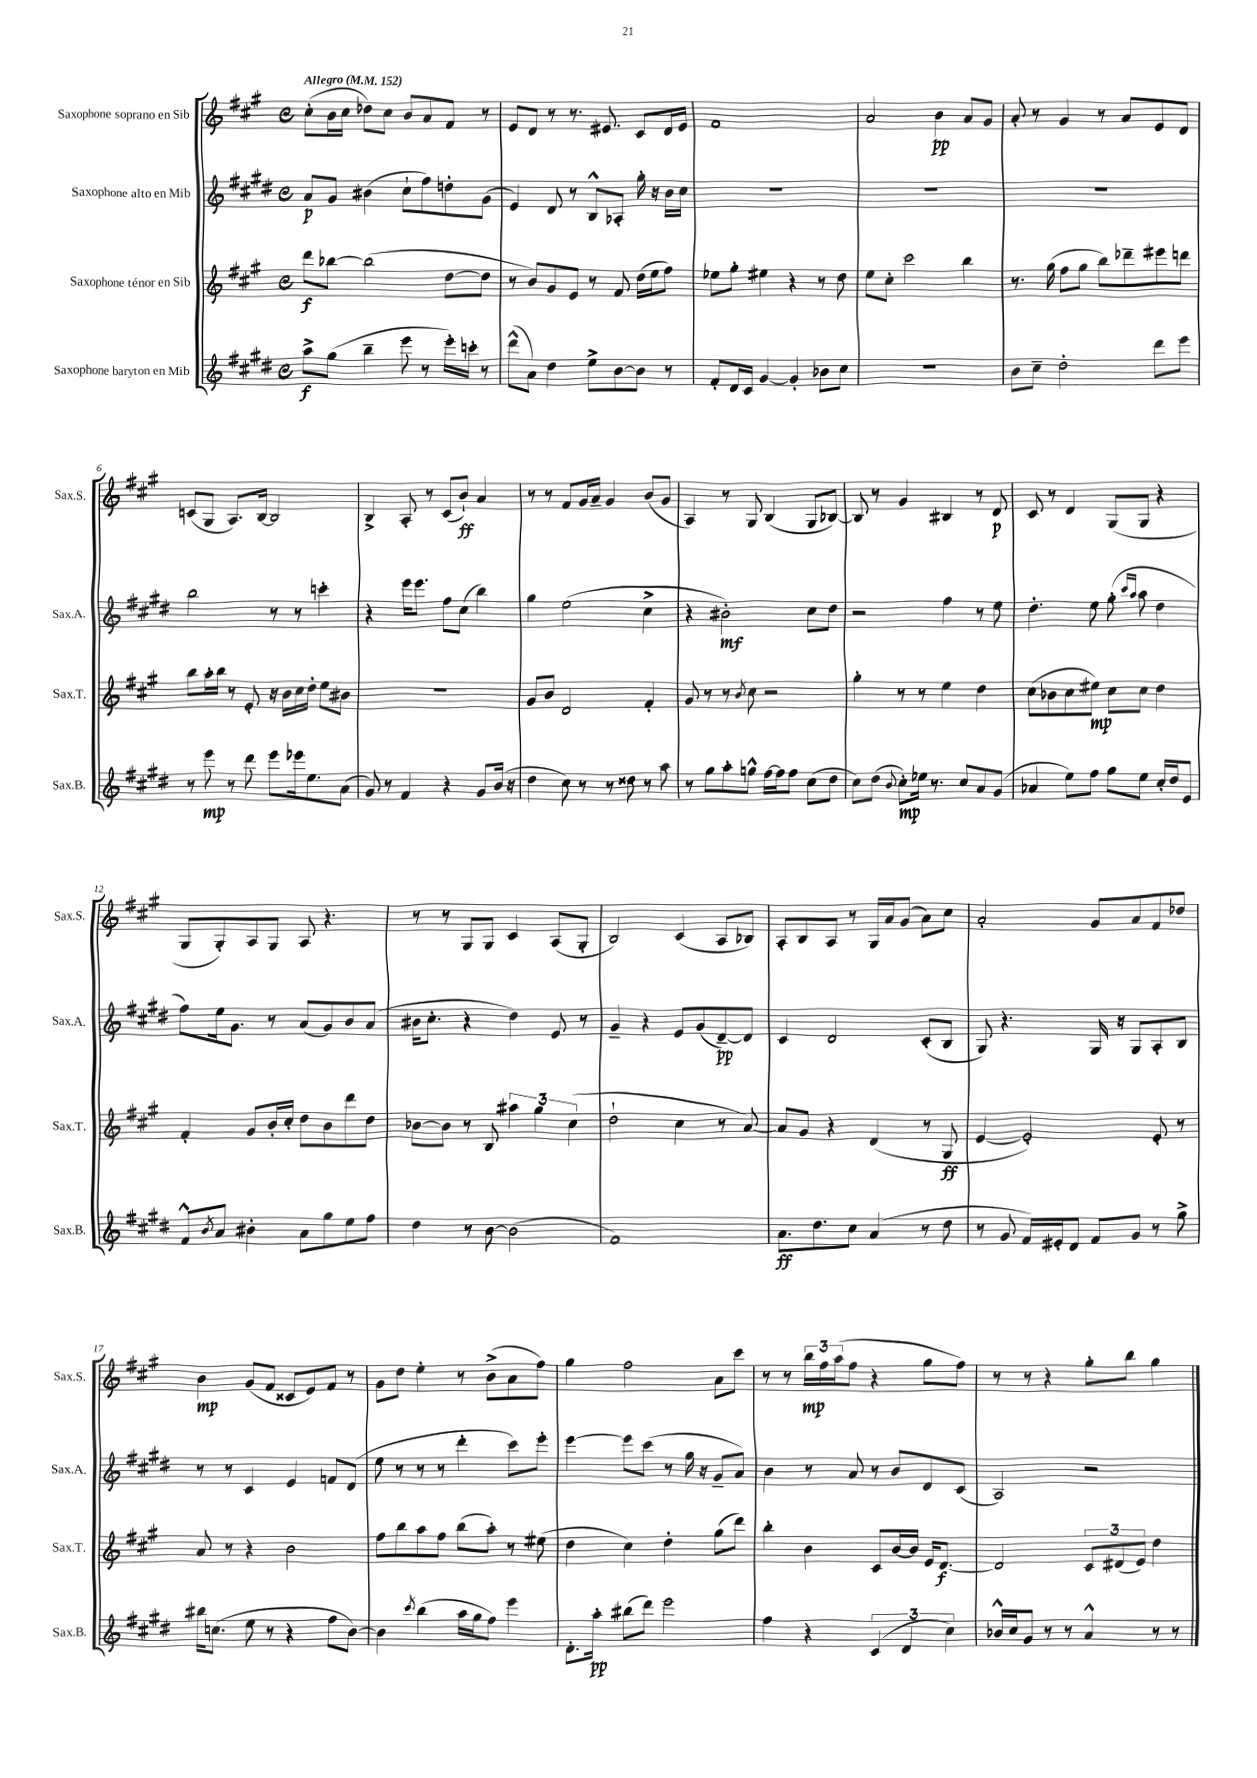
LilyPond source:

<<
\new StaffGroup <<
\new Staff = "s0" \with { instrumentName = "Saxophone soprano en Sib" shortInstrumentName = "Sax.S." } {
    \clef treble \key a \major \defaultTimeSignature \time 4/4 \tempo "Allegro" 4 = 152
    cis''8-.( b'16 cis''16 des''8) cis''8 b'8 a'8 fis'8 r8 |
    e'8 d'8 r8 r8. eis'8. cis'8 d'16 eis'16 |
    fis'1 |
    a'2 b'4\pp a'8 gis'8 |
    a'8-. r8 gis'4 r8 a'8 e'8 d'8 |
    c'8( gis8 a8.) b16~ b2 |
    b4-> a8-. r8 cis'8( b'8-!\ff) a'4 |
    r8 r8 fis'8 gis'16 a'16-- gis'4 b'8( gis'8 |
    a4) r8 gis8 b4( gis8 bes8~) |
    bes8 r8 gis'4 bis4 r8 d'8\p |
    cis'8 r8 d'4 gis8( gis8 r4 |
    gis8 gis8-.) a8 gis8 a8 r4. |
    r8 r8 gis8 gis8 cis'4 a8( gis8-. |
    b2) cis'4( a8 bes8) |
    a8-. b8 a8 r8 gis16 a'16 gis'8( a'8) cis''8 |
    a'2-. gis'8 a'8 fis'8 des''8 |
    b'4\mp gis'8( fis'8 cisis'8 e'8) fis'8 r8 |
    gis'8 d''8 e''4-. r8 b'8->( a'8 fis''8) |
    gis''4 fis''2 a'8 cis'''8 |
    r8 r8 \tuplet 3/2 { b''16\mp fis''16 a''16( } fis''8 r4 gis''8 fis''8) |
    r8 r8 r4 gis''8-. b''8 gis''4 \bar "|." |
}
\new Staff = "s1" \with { instrumentName = "Saxophone alto en Mib" shortInstrumentName = "Sax.A." } {
    \clef treble \key e \major \defaultTimeSignature \time 4/4
    a'8\p gis'8 bis'4( cis''8-! fis''8) d''8-. gis'8( |
    e'4) dis'8 r8 b8-^ aes8-. gis''16-. r16 b'16 cis''16 |
    r1 |
    R1 |
    R1 |
    b''2 r8 r8 c'''4-. |
    r4 e'''16 e'''8. fis''8 cis''8( b''4) |
    gis''4 e''2( cis''4-> |
    r4 bis'2-.\mf) cis''8 dis''8 |
    r2 fis''4 r8 e''8 |
    dis''4.-. e''8 gis''8-.( \grace { cis'''16 a''16 } a''8 dis''4 |
    fis''8) e''16 gis'8. r8 a'8( gis'8) b'8 a'8( |
    bis'16 cis''8.-. r4 dis''4) e'8 r8 |
    gis'4-- r4 e'8 gis'8( dis'8~--\pp) dis'8 |
    cis'4 dis'2 cis'8-.( b8 |
    gis8) r4. gis16 r16 gis8 a8-. b8 |
    r8 r8 cis'4 e'4 f'8 dis'8( |
    e''8 r8 r8 r8 dis'''4-. cis'''8) e'''8-. |
    e'''4~ e'''8 cis'''8( r8 gis''16 r16 gis'8-- a'8) |
    b'4 r8 a'8 r8 b'8 dis'8 cis'8( |
    a2) r2 \bar "|." |
}
\new Staff = "s2" \with { instrumentName = "Saxophone ténor en Sib" shortInstrumentName = "Sax.T." } {
    \clef treble \key a \major \defaultTimeSignature \time 4/4
    d'''8\f bes''8~ bes''2( d''8~ d''8 |
    r8 b'8) gis'8 e'8 r8 fis'8 d''16( e''16 fis''8) |
    ees''8 gis''8-. eis''4 r4 r8 d''8 |
    e''8 cis''8-. cis'''2 b''4 |
    r8. gis''16( fis''8 gis''8 b''8) des'''8-- eis'''8 d'''8 |
    b''8 a''16-. b''16 r8 e'8-. r16 b'16 cis''16 d''16-. e''8 bis'8 |
    R1 |
    gis'8 b'8 d'2 fis'4-. |
    gis'8 r8 r8 \acciaccatura { b'8 } cis''8 r2 |
    gis''4-. r8 r8 e''4 d''4 |
    cis''8( bes'8 cis''8 eis''8\mp) cis''8 cis''8 d''4 |
    fis'4-. gis'8 b'16-. cis''16-. d''8 b'8 d'''8 d''8 |
    bes'8~ bes'8 r8 b8 \tuplet 3/2 { ais''4 gis''4 cis''4( } |
    d''2-! cis''4 r8 a'8~) |
    a'8 gis'8 r4 d'4( r8 gis8\ff |
    e'4~ e'2-.) e'8-. r8 |
    a'8 r8 r4 b'2 |
    fis''8 b''8 a''8 fis''8 b''8( a''8-.) r8 eis''8( |
    d''4 cis''4) d''4-. gis''8( d'''8) |
    b''4-. b'4 cis'8 b'16~ b'16 e'16 d'8.~\f |
    d'2 \tuplet 3/2 { cis'8 dis'8( e'8) } d''4 \bar "|." |
}
\new Staff = "s3" \with { instrumentName = "Saxophone baryton en Mib" shortInstrumentName = "Sax.B." } {
    \clef treble \key e \major \defaultTimeSignature \time 4/4
    a''8->\f gis''8( b''4-- e'''8 r8 e'''16-.) c'''16-. r8 |
    dis'''8-^( a'8) dis''4 e''8-> b'8~ b'8 r8 |
    fis'8-. dis'16 cis'16 gis'4~ gis'4-. bes'8 cis''8 |
    R1 |
    b'8 cis''8-- dis''2-. dis'''8 e'''8 |
    r8 e'''8\mp r8 dis'''8 e'''8 ees'''16 e''8. a'8( |
    gis'8) r8 fis'4 r4 gis'8 b'16( r16 |
    dis''4 cis''8) r8 r8 disis''8 r8 a''8 |
    r8 gis''8 a''8-. g''8-^ fis''16~ fis''16 fis''8 cis''8( dis''8 |
    cis''8) dis''8( \appoggiatura { b'8 } cis''8-.\mp) ees''16 r8. cis''8 a'8 gis'8( |
    aes'4 e''8) fis''8 gis''8 e''8 cis''16-. dis''16 e'8 |
    fis'8-^ \acciaccatura { b'8 } a'8 bis'4-. a'8 gis''8 e''8 fis''8 |
    dis''4 r8 b'8~ b'2( |
    fis'1) |
    a'8.\ff dis''8. cis''8 a'4( r8 dis''8 |
    r8 gis'8 fis'16) eis'16-. dis'8 fis'8 gis'8 r8 gis''8-> |
    bis''16 c''8.( e''8 r8 r4 fis''8 b'8~) |
    b'4 \acciaccatura { cis'''8 } b''4( a''16 gis''16 fis''8) e'''4 |
    dis'8.-. a''16-.\pp bis''8( dis'''8) e'''2 |
    fis''4 r4 \tuplet 3/2 { cis'4( dis'4 cis''4) } |
    bes'16-^ cis''16 gis'8 r8 r8 a'4-^ r8 r8 \bar "|." |
}
>>
>>
